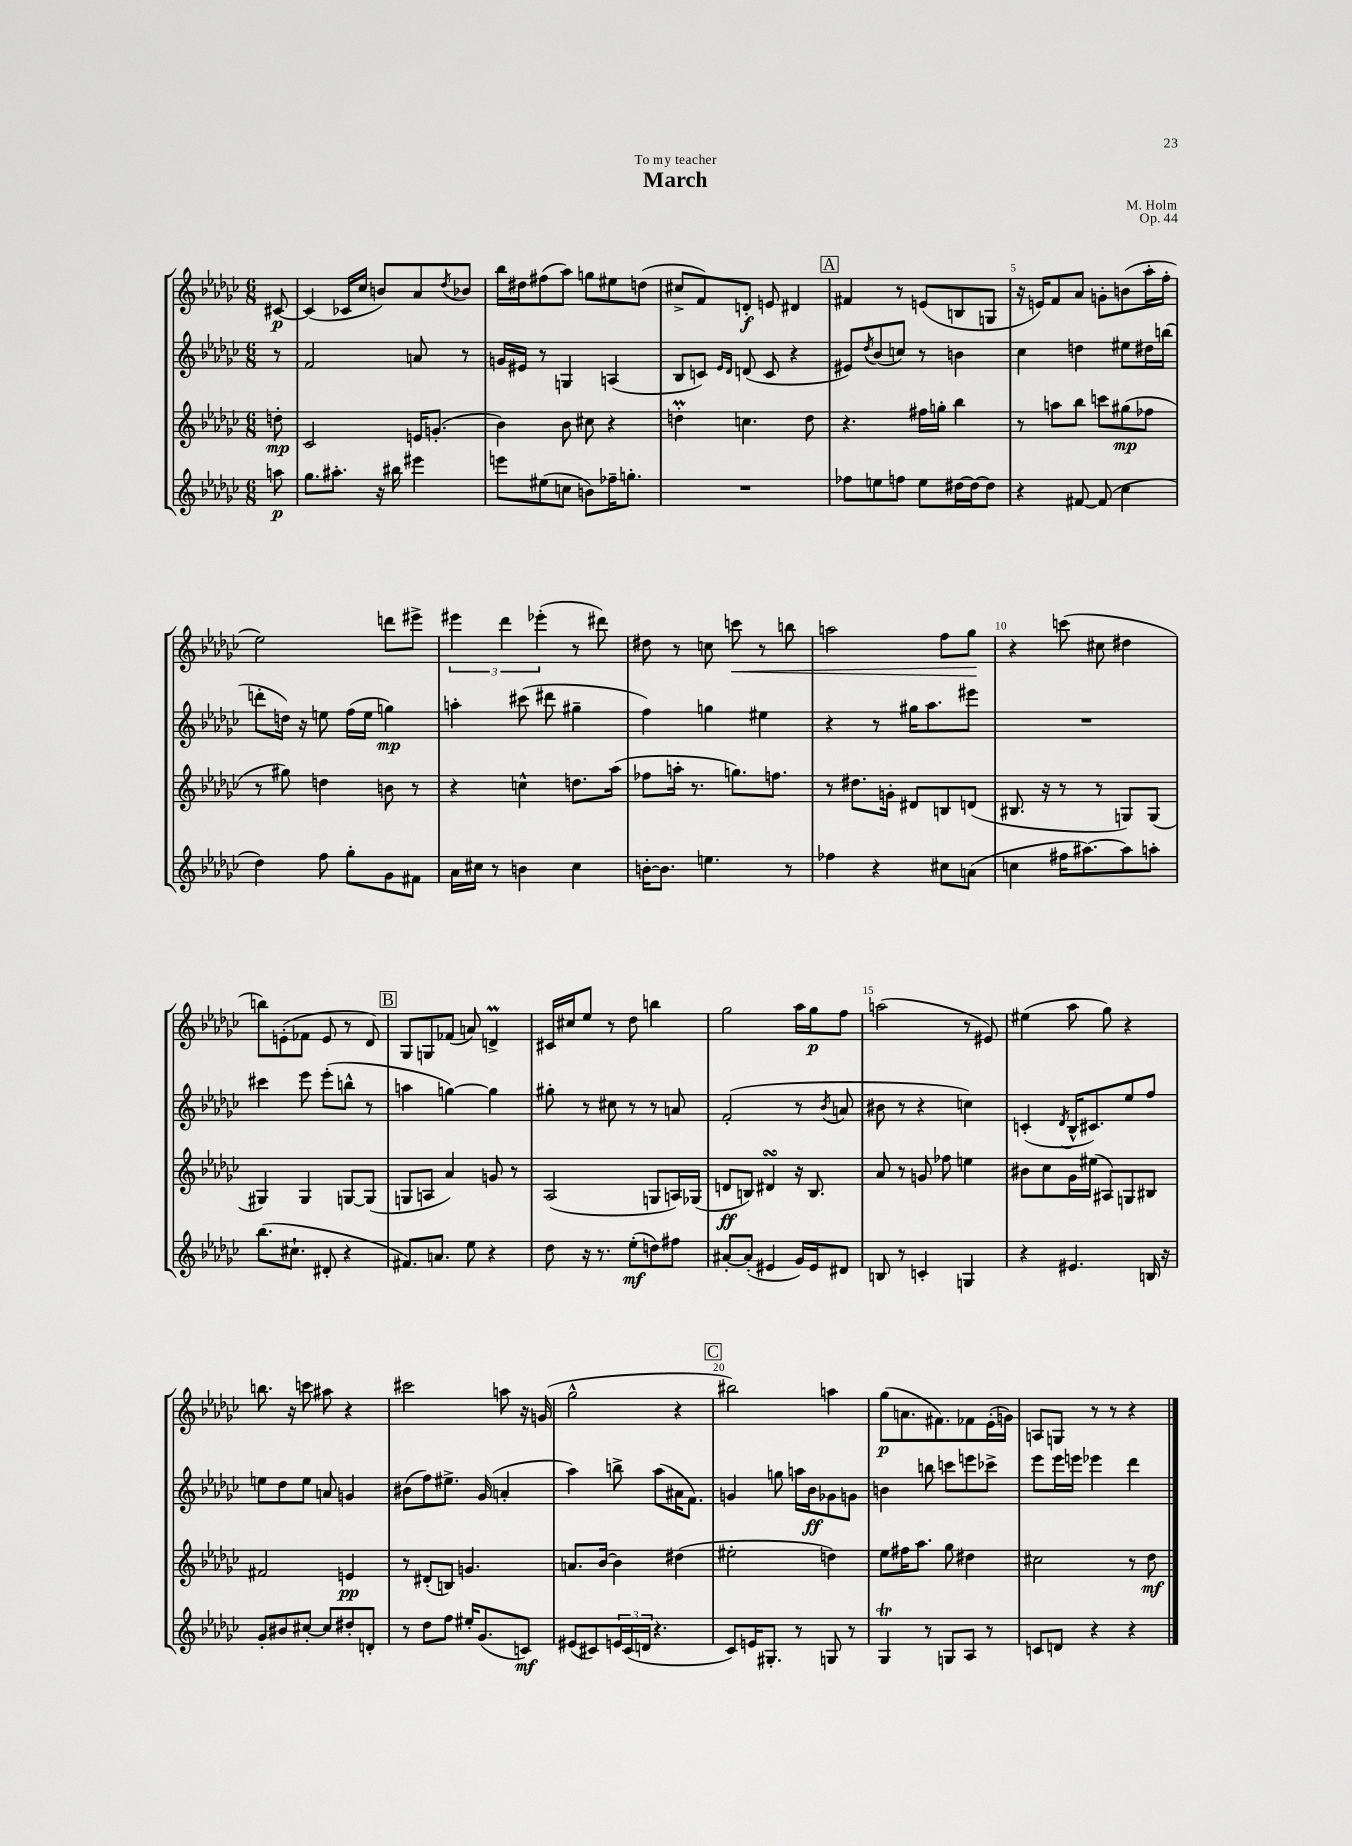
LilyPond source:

\header { title = "March" composer = "M. Holm" dedication = "To my teacher" opus = "Op. 44" }
<<
\new StaffGroup <<
\new Staff = "s0" {
    \clef treble \key ges \major \numericTimeSignature \time 6/8 \partial 8
    cis'8~\p |
    cis'4( ces'16 ces''16 b'8) aes'8 \acciaccatura { des''8 } bes'8 |
    bes''16 dis''16 fis''8( aes''8) g''8 eis''8 d''8( |
    cis''8-> f'8) d'8-.\f e'8 dis'4 |
    \mark \markup { \box "A" } fis'4 r8 e'8( b8 g8 |
    r16 e'16) f'8 aes'8 g'8-. b'8( aes''16-. f''16-. |
    ees''2) d'''8 eis'''8-> |
    \tuplet 3/2 { eis'''4 des'''4 ees'''4-.( } r8 dis'''8) |
    dis''8 r8 c''8 c'''8\< r8 b''8 |
    a''2 f''8 ges''8\! |
    r4 c'''8( cis''8 dis''4 |
    b''8) e'8-.( fes'8 e'8 r8 des'8) |
    \mark \markup { \box "B" } ges8 g8 fes'8( a'8) d'4->\prall |
    cis'16 cis''16 ees''8 r8 des''8 b''4 |
    ges''2 aes''16 ges''16\p f''8 |
    a''2( r8 eis'8) |
    eis''4( aes''8 ges''8) r4 |
    b''8. r16 c'''8 ais''8 r4 |
    cis'''2 a''8 r16 g'16( |
    ges''2-^ r4 |
    \mark \markup { \box "C" } bis''2) a''4 |
    ges''8\p( a'8. fis'8.) fes'8 ees'16-.( g'16) |
    a8 g8 r8 r8 r4 \bar "|." |
}
\new Staff = "s1" {
    \clef treble \key ges \major \numericTimeSignature \time 6/8 \partial 8
    r8 |
    f'2 a'8 r8 |
    g'16 eis'16 r8 g4 a4( |
    bes8 c'8) \grace { ees'16 des'16 } d'8( c'8 r4 |
    \mark \markup { \box "A" } eis'8) \acciaccatura { des''8 } bes'8( c''8) r8 b'4 |
    ces''4 d''4 eis''8 dis''16 b''16( |
    d'''8-. d''16) r16 e''8 f''16( e''16 g''4\mp) |
    a''4-. cis'''8( dis'''8 gis''4-- |
    f''4) g''4 eis''4 |
    r4 r8 gis''16 aes''8. eis'''8 |
    R2. |
    cis'''4 ees'''8 ees'''8-.( b''8-^ r8 |
    \mark \markup { \box "B" } a''4 g''4~) g''4 |
    gis''8-. r8 cis''8 r8 r8 a'8 |
    f'2-.( r8 \acciaccatura { bes'8 } a'8 |
    bis'8 r8 r4 c''4) |
    c'4-.( \acciaccatura { des'8 } bes16-^ cis'8.) ees''8 f''8 |
    e''8 des''8 e''8 a'8 g'4 |
    bis'8( f''8) eis''8.-> ges'16( a'4-. |
    aes''4) b''8-> aes''8( ais'16 f'8.) |
    \mark \markup { \box "C" } g'4 g''8 a''16 bes'16\ff ges'8 g'8 |
    b'4 b''8 c'''8 e'''8 ces'''8-> |
    ees'''8 ees'''16 e'''16 ees'''4 des'''4 \bar "|." |
}
\new Staff = "s2" {
    \clef treble \key ges \major \numericTimeSignature \time 6/8 \partial 8
    d''8-.\mp |
    ces'2 e'16 g'8.-.( |
    bes'4) bes'8 cis''8 r4 |
    d''4-.\prall c''4. d''8 |
    \mark \markup { \box "A" } r4. fis''16 g''16-. bes''4 |
    r8 a''8 bes''8 c'''8 gis''8\mp( fes''8 |
    r8 gis''8) d''4 b'8 r8 |
    r4 c''4-^ d''8. aes''16( |
    fes''8 a''16-. r8. g''8.) f''8. |
    r8 dis''8. g'16-. dis'8 b8 d'8( |
    bis8. r16 r8 r8 g8) g8( |
    gis4) gis4 g8~ g8( |
    \mark \markup { \box "B" } g8 a8 aes'4) g'8 r8 |
    aes2( g8 a16) ges16( |
    d'8\ff b8) dis'4\turn r16 b8. |
    aes'8 r8 g'8 fes''8 e''4 |
    bis'8 ces''8 ges'16 eis''16( ais8) g8 bis8 |
    fis'2 e'4\pp |
    r8 dis'8-.( b8) g'4. |
    a'8. bes'16~ bes'4 dis''4( |
    \mark \markup { \box "C" } eis''2-. d''4) |
    ees''8 fis''16 aes''8. ges''8 dis''4 |
    cis''2 r8 des''8\mf \bar "|." |
}
\new Staff = "s3" {
    \clef treble \key ges \major \numericTimeSignature \time 6/8 \partial 8
    a''8\p |
    ges''8. ais''8.-. r16 bis''16 eis'''4 |
    e'''8 eis''8( c''8 b'8) fes''16-- g''8.-. |
    R2. |
    \mark \markup { \box "A" } fes''8 e''8 f''8 e''8 dis''16~ dis''16~ dis''8 |
    r4 fis'8~ fis'8( ces''4 |
    des''4) f''8 ges''8-. ges'8 fis'8 |
    aes'16 cis''16 r8 b'4 cis''4 |
    b'16~-. b'8. e''4. r8 |
    fes''4 r4 cis''8 a'8( |
    c''4 fis''16 ais''8.~) ais''8 a''8-. |
    bes''8.( cis''8.-! dis'8-. r4 |
    \mark \markup { \box "B" } fis'8.) a'8. ees''8 r4 |
    des''8 r16 r8. ees''8-.\mf( d''8) fis''8 |
    ais'8~-. ais'8-.( eis'4 ges'16) eis'16 dis'8 |
    b8 r8 c'4-. g4 |
    r4 eis'4. b16 r16 |
    ges'8-. bis'8 cis''8~-. cis''8 dis''8-. d'8-. |
    r8 des''8 f''8 eis''16-. ges'8.( c'8\mf) |
    eis'8( cis'8) \tuplet 3/2 { e'16 cis'16( d'16 } r4. |
    \mark \markup { \box "C" } ces'8) e'16 gis8.-. r8 g8 r8 |
    ges4\trill r8 g8 aes8 r8 |
    c'8 d'8 r4 r4 \bar "|." |
}
>>
>>
\layout { \context { \Score \override BarNumber.break-visibility = ##(#f #t #t) barNumberVisibility = #(every-nth-bar-number-visible 5) } }
